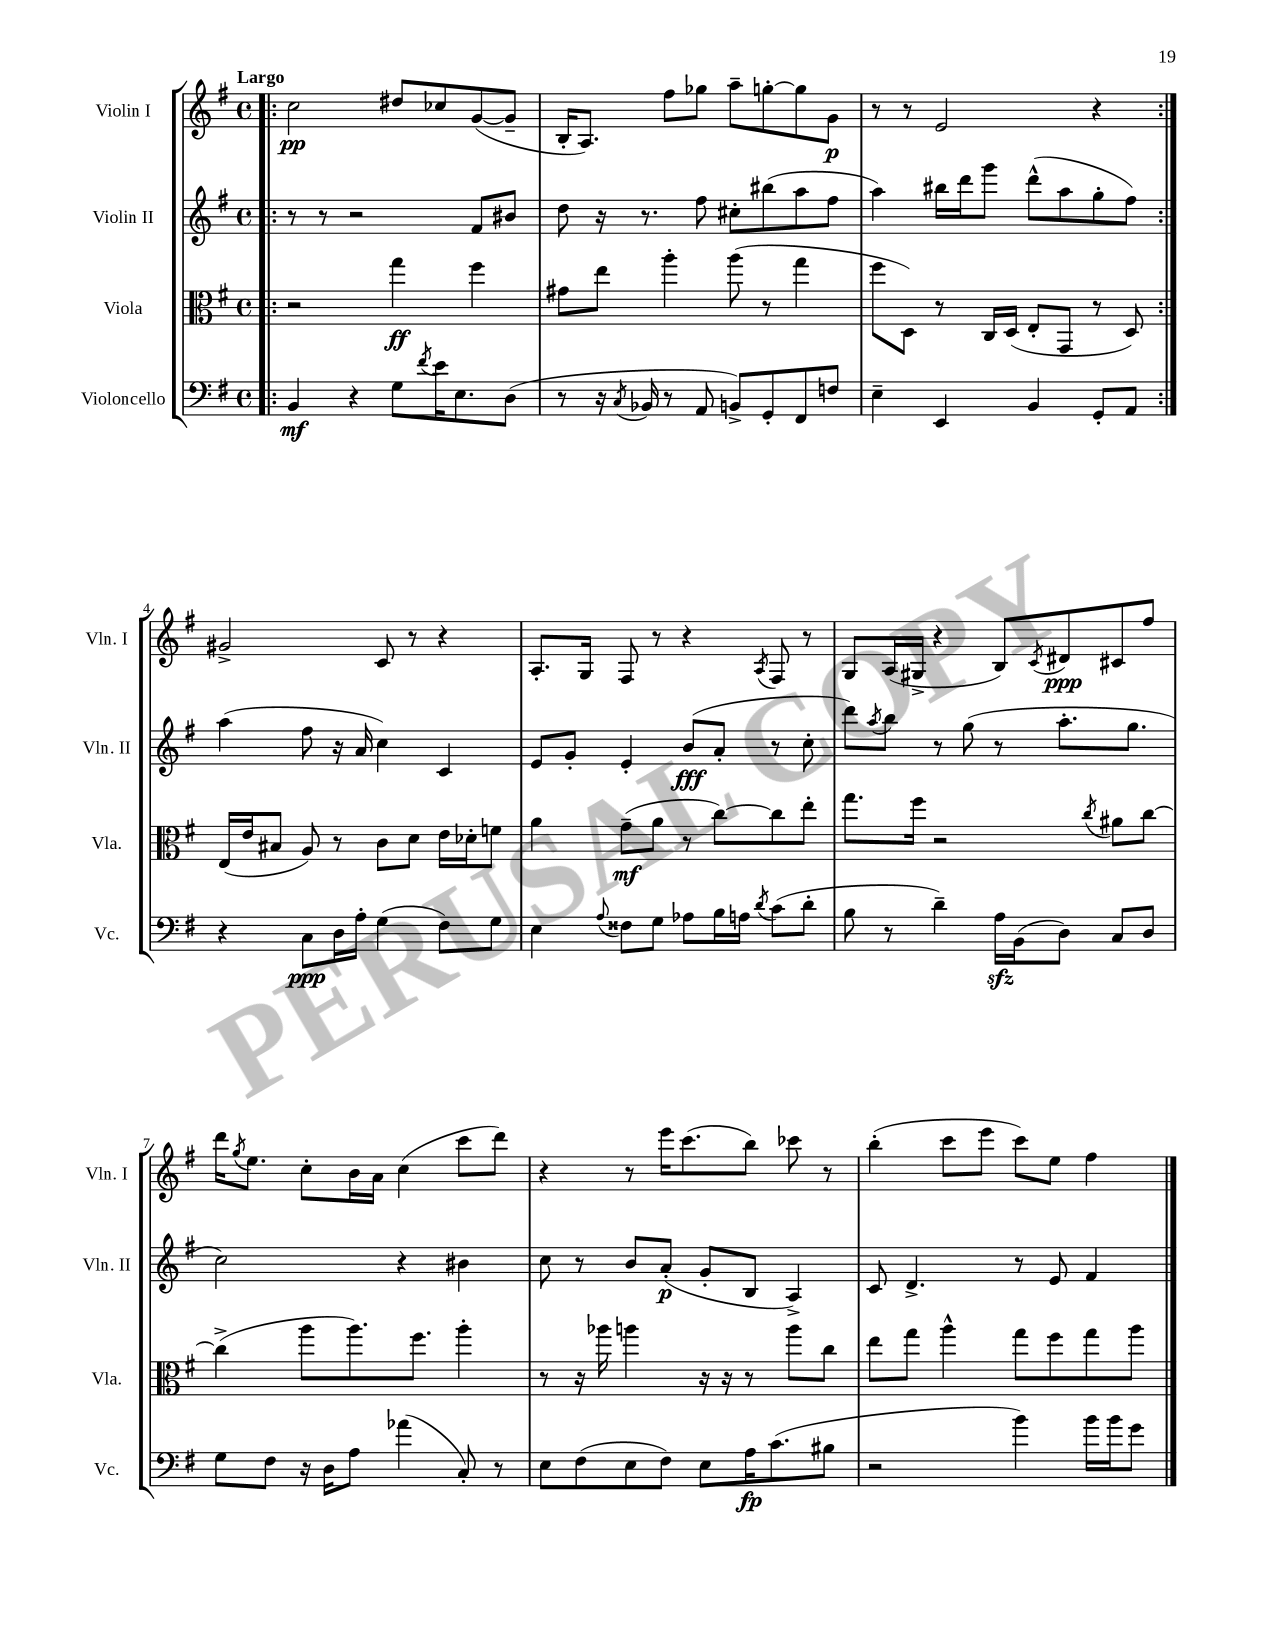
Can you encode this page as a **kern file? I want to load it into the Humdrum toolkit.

**kern	**dynam	**kern	**dynam	**kern	**dynam	**kern	**dynam
*part4	*part4	*part3	*part3	*part2	*part2	*part1	*part1
*staff4	*staff4	*staff3	*staff3	*staff2	*staff2	*staff1	*staff1
*I"Violoncello	*	*I"Viola	*	*I"Violin II	*	*I"Violin I	*
*I'Vc.	*	*I'Vla.	*	*I'Vln. II	*	*I'Vln. I	*
*clefF4	*	*clefC3	*	*clefG2	*	*clefG2	*
*k[f#]	*	*k[f#]	*	*k[f#]	*	*k[f#]	*
*M4/4	*	*M4/4	*	*M4/4	*	*M4/4	*
*met(c)	*	*met(c)	*	*met(c)	*	*met(c)	*
=1!|:	=1!|:	=1!|:	=1!|:	=1!|:	=1!|:	=1!|:	=1!|:
!	!	!	!	!	!	!LO:TX:a:B:t=Largo	!
4BB/	mf	2r	.	8r	.	2cc\	pp
.	.	.	.	8r	.	.	.
4r	.	.	.	2r	.	.	.
8G\L	.	4gg\	ff	.	.	8dd#X/L	.
8qf#/	.	.	.	.	.	.	.
16e\K	.	.	.	.	.	8cc-X/	.
8.E\	.	.	.	.	.	.	.
.	.	4ff#\	.	8f#/L	.	([8g/	.
(8D\J	.	.	.	8b#X/J	.	8g~/J]	.
=2	=2	=2	=2	=2	=2	=2	=2
8r	.	8g#X\L	.	8dd\	.	16B'/KL	.
.	.	.	.	.	.	8.A/J)	.
16r	.	8ee\J	.	16r	.	.	.
8qC/	.	.	.	.	.	.	.
16BB-X/	.	.	.	8.r	.	.	.
8r	.	4aa'\	.	.	.	8ff#\L	.
8AA/	.	.	.	8ff#\	.	8gg-X\J	.
8BBn^/L)	.	(8aa\	.	8cc#X'\L	.	8aa~\L	.
8GG'/	.	8r	.	(8bb#X\	.	[8ggn'\	.
8FF#/	.	4gg\	.	8aa\	.	8gg\]	.
8Fn/J	.	.	.	8ff#\J	.	8g\J	p
=3	=3	=3	=3	=3	=3	=3	=3
4E~\	.	8ff#\L	.	4aa\)	.	8r	.
.	.	8D\J)	.	.	.	8r	.
4EE/	.	8r	.	16bb#X\LL	.	2e/	.
.	.	.	.	16ddd\J	.	.	.
.	.	16C/LL	.	8ggg\J	.	.	.
.	.	(16D/JJ	.	.	.	.	.
4BB/	.	8E'/L	.	(8ddd^^\L	.	.	.
.	.	8GG/J	.	8aa\	.	.	.
8GG'/L	.	8r	.	8gg'\	.	4r	.
8AA/J	.	8D/)	.	8ff#\J)	.	.	.
!!LO:LB:g=z
=4:|!	=4:|!	=4:|!	=4:|!	=4:|!	=4:|!	=4:|!	=4:|!
4r	.	(16E/LL	.	(4aa\	.	2g#X^/	.
.	.	16e/J	.	.	.	.	.
.	.	8B#X/J	.	.	.	.	.
8C\L	ppp	8A/)	.	8ff#\	.	.	.
16D\L	.	8r	.	16r	.	.	.
16A'\JJ	.	.	.	16a/	.	.	.
(4G\	.	8c\L	.	4cc\)	.	8c/	.
.	.	8d\J	.	.	.	8r	.
8F#\L)	.	16e\LL	.	4c/	.	4r	.
.	.	16d-X'\J	.	.	.	.	.
8G\J	.	8fn\J	.	.	.	.	.
=5	=5	=5	=5	=5	=5	=5	=5
4E\	.	4a\	.	8e/L	.	8.A'/L	.
.	.	.	.	8g'/J	.	.	.
.	.	.	.	.	.	16G/Jk	.
8qqA/	.	.	.	.	.	.	.
8F##X\L	.	(8g~\L	mf	4e'/	.	8F#/	.
8G\J	.	8a\J	.	.	.	8r	.
8A-X\L	.	8r	.	(8b/L	fff	4r	.
16B\L	.	[8cc\L)	.	8a'/J	.	.	.
16An\JJ	.	.	.	.	.	.	.
8qd/	.	.	.	.	.	8qA/	.
(8c\L	.	8cc\]	.	8r	.	8F#/	.
8d'\J	.	8ee'\J	.	8cc'\	.	8r	.
=6	=6	=6	=6	=6	=6	=6	=6
8B\	.	8.gg\L	.	8ddd\L)	.	8G/L	.
.	.	.	.	8qaa/	.	.	.
8r	.	.	.	8bb\J	.	(16A/L	.
.	.	16ff#\Jk	.	.	.	16G#X^/JJ	.
4d~\)	.	2r	.	8r	.	4r	.
.	.	.	.	(8gg\	.	.	.
16Azz\LL	.	.	.	8r	.	8B/L)	.
(16BB\J	.	.	.	.	.	.	.
.	.	.	.	.	.	8qc/	.
8D\J)	.	.	.	8.aa'\L	.	8d#X/	ppp
.	.	8qcc/	.	.	.	.	.
8C/L	.	8a#X\L	.	.	.	8c#X/	.
.	.	.	.	8.gg\J	.	.	.
8D/J	.	[8cc\J	.	.	.	8ff#/J	.
!!LO:LB:g=z
=7	=7	=7	=7	=7	=7	=7	=7
8G\L	.	(4cc^\]	.	2cc\)	.	16ddd\KL	.
.	.	.	.	.	.	8qgg/	.
.	.	.	.	.	.	8.ee\J	.
8F#\J	.	.	.	.	.	.	.
16r	.	8aa\L	.	.	.	8cc'\L	.
16D\KL	.	.	.	.	.	.	.
8A\J	.	8.aa\)	.	.	.	16b\L	.
.	.	.	.	.	.	16a\JJ	.
(4a-X\	.	.	.	4r	.	(4cc\	.
.	.	8.ff#\J	.	.	.	.	.
8C'/)	.	4aa'\	.	4b#X\	.	8ccc\L	.
8r	.	.	.	.	.	8ddd\J)	.
=8	=8	=8	=8	=8	=8	=8	=8
8E\L	.	8r	.	8cc\	.	4r	.
(8F#\	.	16r	.	8r	.	.	.
.	.	16aa-X\	.	.	.	.	.
8E\	.	4aan\	.	8b/L	.	8r	.
8F#\J)	.	.	.	(8a'/J	p	16eee\KL	.
.	.	.	.	.	.	(8.ccc\	.
8E\L	.	16r	.	8g'/L	.	.	.
.	.	16r	.	.	.	.	.
16A\K	fp	8r	.	8B/J	.	8bb\J)	.
(8.c\	.	.	.	.	.	.	.
.	.	8aa\L	.	4A^/)	.	8ccc-X\	.
8B#X\J	.	8cc\J	.	.	.	8r	.
=9	=9	=9	=9	=9	=9	=9	=9
2r	.	8ee\L	.	8c/	.	(4bb'\	.
.	.	8gg\J	.	4.d^/	.	.	.
.	.	4aa^^\	.	.	.	8ccc\L	.
.	.	.	.	.	.	8eee\J	.
4b\)	.	8gg\L	.	8r	.	8ccc\L)	.
.	.	8ff#\	.	8e/	.	8ee\J	.
16b\LL	.	8gg\	.	4f#/	.	4ff#\	.
16b\J	.	.	.	.	.	.	.
8g\J	.	8aa\J	.	.	.	.	.
==	==	==	==	==	==	==	==
*-	*-	*-	*-	*-	*-	*-	*-
